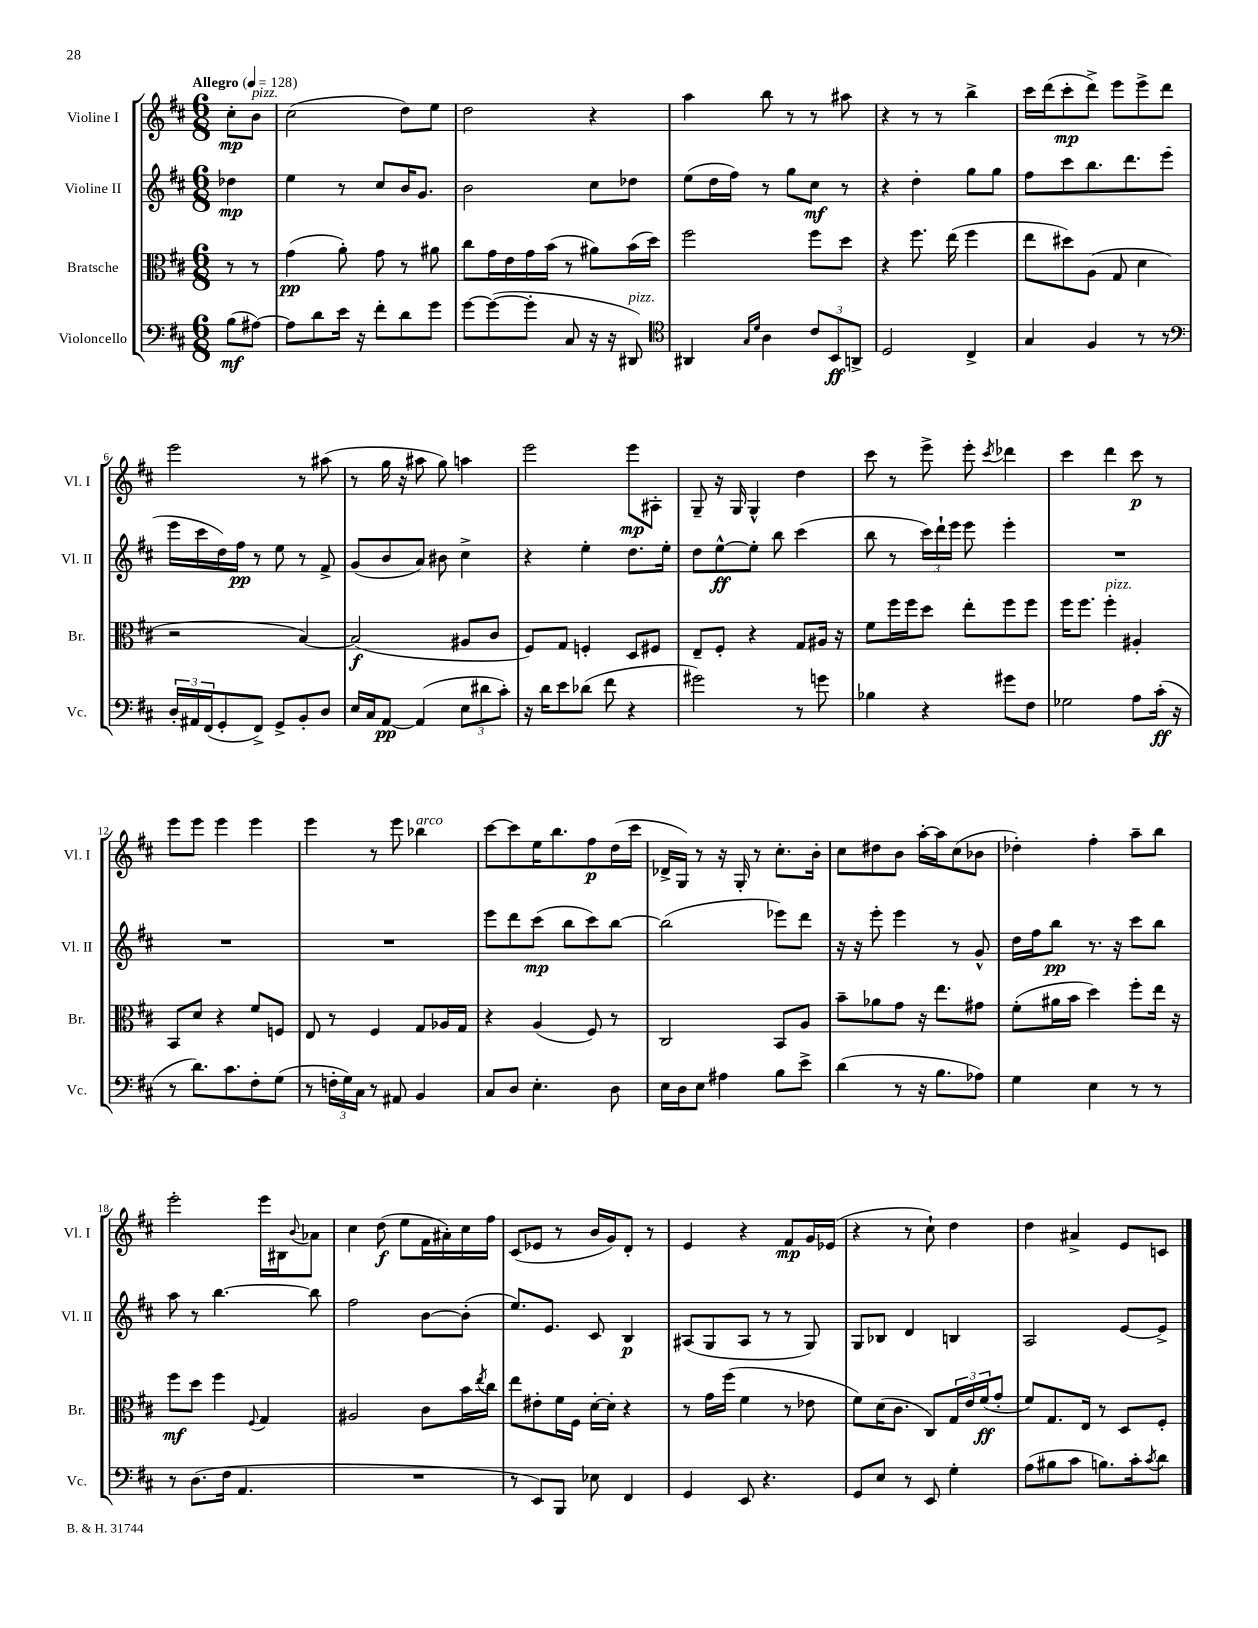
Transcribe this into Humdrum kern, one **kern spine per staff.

**kern	**dynam	**kern	**dynam	**kern	**dynam	**kern	**dynam
*part4	*part4	*part3	*part3	*part2	*part2	*part1	*part1
*staff4	*staff4	*staff3	*staff3	*staff2	*staff2	*staff1	*staff1
*I"Violoncello	*	*I"Bratsche	*	*I"Violine II	*	*I"Violine I	*
*I'Vc.	*	*I'Br.	*	*I'Vl. II	*	*I'Vl. I	*
*clefF4	*	*clefC3	*	*clefG2	*	*clefG2	*
*k[f#c#]	*	*k[f#c#]	*	*k[f#c#]	*	*k[f#c#]	*
*M6/8	*	*M6/8	*	*M6/8	*	*M6/8	*
*MM128	*	*MM128	*	*MM128	*	*MM128	*
=	=	=	=	=	=	=	=
!	!	!	!	!	!	!LO:TX:a:B:t=Allegro	!
(8B\L	mf	8r	.	4dd-X\	mp	8cc#'\L	mp
!	!	!	!	!	!	!LO:TX:a:i:t=pizz.	!
[8A#X\J)	.	8r	.	.	.	8b\J	.
=1	=1	=1	=1	=1	=1	=1	=1
8A#\L]	.	(4g\	pp	4ee\	.	(2cc#\	.
8d\	.	.	.	.	.	.	.
16e\Jk	.	8a'\)	.	8r	.	.	.
16r	.	.	.	.	.	.	.
8f#'\L	.	8g\	.	8cc#/L	.	.	.
8d\	.	8r	.	16b/K	.	8dd\L)	.
.	.	.	.	8.g/J	.	.	.
8g\J	.	8a#X\	.	.	.	8ee\J	.
=2	=2	=2	=2	=2	=2	=2	=2
[8g\L	.	8cc#\L	.	2b\	.	2dd\	.
(8g\_	.	16g\L	.	.	.	.	.
.	.	16e\	.	.	.	.	.
8g'\J]	.	16g\	.	.	.	.	.
.	.	(16b\JJ	.	.	.	.	.
8C#/	.	8r	.	.	.	.	.
16r	.	8a#X\L)	.	8cc#\L	.	4r	.
16r	.	.	.	.	.	.	.
!LO:TX:a:i:t=pizz.	!	!	!	!	!	!	!
8DD#X/)	.	(16b\L	.	8dd-X\J	.	.	.
.	.	16dd\JJ)	.	.	.	.	.
=3	=3	=3	=3	=3	=3	=3	=3
*clefC4	*	*	*	*	*	*	*
4AA#X/	.	2ff#\	.	(8ee\L	.	4aa\	.
.	.	.	.	16dd\L	.	.	.
.	.	.	.	16ff#\JJ)	.	.	.
16qqG/LL	.	.	.	.	.	.	.
16qqd/JJ	.	.	.	.	.	.	.
4A\	.	.	.	8r	.	8bb\	.
.	.	.	.	8gg\L	.	8r	.
12c#/L	.	8ff#\L	.	8cc#\J	mf	8r	.
12BB/	ff	.	.	.	.	.	.
.	.	8dd\J	.	8r	.	8aa#X\	.
12AAn^/J	.	.	.	.	.	.	.
=4	=4	=4	=4	=4	=4	=4	=4
2D/	.	4r	.	4r	.	4r	.
.	.	8.ff#\	.	4dd'\	.	8r	.
.	.	.	.	.	.	8r	.
.	.	(16ee\	.	.	.	.	.
4C#^/	.	4ff#\	.	8gg\L	.	4bb^\	.
.	.	.	.	8gg\J	.	.	.
=5	=5	=5	=5	=5	=5	=5	=5
4G/	.	8ee\L	.	8ff#\L	.	16ccc#\LL	.
.	.	.	.	.	.	(16ddd\J	.
.	.	8dd#X\)	.	8ccc#\	.	8ccc#'\	mp
4F#/	.	(8A\J	.	8.bb\	.	8ddd^\J)	.
.	.	8G/	.	.	.	8eee\L	.
.	.	.	.	8.ddd\	.	.	.
8r	.	4d\	.	.	.	8eee^\	.
8r	.	.	.	(8eee\J	.	8ddd\J	.
!!LO:LB:g=z
=6	=6	=6	=6	=6	=6	=6	=6
*clefF4	*	*	*	*	*	*	*
24D'/LL	.	2r	.	16eee\LL	.	2eee\	.
24AA#X/	.	.	.	.	.	.	.
.	.	.	.	16ccc#\	.	.	.
(24FF#/J	.	.	.	.	.	.	.
8GG'/	.	.	.	16dd\)	.	.	.
.	.	.	.	16ff#\JJ	pp	.	.
8FF#^/J)	.	.	.	8r	.	.	.
8GG^/L	.	.	.	8ee\	.	.	.
8BB'/	.	[4B/)	.	8r	.	8r	.
8D/J	.	.	.	8f#^/	.	(8aa#X\	.
=7	=7	=7	=7	=7	=7	=7	=7
16E/LL	.	(2B/]	f	(8g/L	.	8r	.
16C#/J	.	.	.	.	.	.	.
[8AA/J	pp	.	.	8b/	.	16gg\	.
.	.	.	.	.	.	16r	.
(4AA/]	.	.	.	8a/J)	.	8aa#X\	.
.	.	.	.	8b#X\	.	8gg\)	.
12E\L	.	8A#X/L	.	4cc#^\	.	4aan\	.
12d#X\	.	.	.	.	.	.	.
.	.	8c#/J	.	.	.	.	.
12c#'\J)	.	.	.	.	.	.	.
=8	=8	=8	=8	=8	=8	=8	=8
16r	.	8F#/L)	.	4r	.	2eee\	.
16d\KL	.	.	.	.	.	.	.
8e\	.	8G/J	.	.	.	.	.
(8d-X\J	.	4Fn'/	.	4ee'\	.	.	.
8f#\	.	.	.	.	.	.	.
4r	.	8D/L	.	8.dd\L	.	8eee\L	mp
.	.	8F#X/J	.	.	.	8A#X'\J	.
.	.	.	.	16ee'\Jk	.	.	.
=9	=9	=9	=9	=9	=9	=9	=9
2g#X\)	.	8E~/L	.	8dd\L	.	8G~/	.
.	.	8F#'/J	.	[8ee^^\	ff	16r	.
.	.	.	.	.	.	16G/	.
.	.	4r	.	8ee'\J]	.	4G^^/	.
.	.	.	.	8bb\	.	.	.
8r	.	8G/L	.	(4ccc#\	.	4dd\	.
8gn\	.	16A#X/Jk	.	.	.	.	.
.	.	16r	.	.	.	.	.
=10	=10	=10	=10	=10	=10	=10	=10
4B-X\	.	8f#\L	.	8bb\	.	8ccc#\	.
.	.	16ff#\L	.	8r	.	8r	.
.	.	16ff#\J	.	.	.	.	.
4r	.	8dd\J	.	24ccc#\LL)	.	8eee^\	.
.	.	.	.	24ddd`\	.	.	.
.	.	.	.	24eee\JJ	.	.	.
.	.	8ee'\L	.	8eee\	.	8eee'\	.
.	.	.	.	.	.	8qccc#/	.
8g#X\L	.	8ff#\	.	4eee'\	.	4ddd-X\	.
8F#\J	.	8ff#\J	.	.	.	.	.
=11	=11	=11	=11	=11	=11	=11	=11
2G-X\	.	16ff#\KL	.	2.r	.	4ccc#\	.
.	.	8.ff#\J	.	.	.	.	.
!	!	!LO:TX:a:i:t=pizz.	!	!	!	!	!
.	.	4ff#'\	.	.	.	4ddd\	.
8A\L	.	4A#X'/	.	.	.	8ccc#\	p
(16c#'\Jk	ff	.	.	.	.	8r	.
16r	.	.	.	.	.	.	.
!!LO:LB:g=z
=12	=12	=12	=12	=12	=12	=12	=12
8r	.	8BB/L	.	2.r	.	8eee\L	.
8.d\L)	.	8d/J	.	.	.	8eee\J	.
.	.	4r	.	.	.	4eee\	.
8.c#\	.	.	.	.	.	.	.
8F#'\	.	8f#/L	.	.	.	4eee\	.
(8G\J	.	8Fn/J	.	.	.	.	.
=13	=13	=13	=13	=13	=13	=13	=13
8r	.	8E/	.	2.r	.	4eee\	.
24Fn'\LL	.	8r	.	.	.	.	.
24G\)	.	.	.	.	.	.	.
24C#\JJ	.	.	.	.	.	.	.
8r	.	4F#/	.	.	.	8r	.
8AA#X/	.	.	.	.	.	8eee\	.
!	!	!	!	!	!	!LO:TX:a:i:t=arco	!
4BB/	.	8G/L	.	.	.	4bb-X\	.
.	.	16A-X/L	.	.	.	.	.
.	.	16G/JJ	.	.	.	.	.
=14	=14	=14	=14	=14	=14	=14	=14
8C#/L	.	4r	.	8eee\L	.	[8ccc#\L	.
8D/J	.	.	.	8ddd\	.	8ccc#\]	.
4.E'\	.	(4A/	.	(8ccc#\J	mp	16ee\K	.
.	.	.	.	.	.	8.bb\	.
.	.	.	.	8bb\L	.	.	.
.	.	8F#/)	.	8ccc#\)	.	8ff#\	p
8D\	.	8r	.	[8bb\J	.	(16dd\L	.
.	.	.	.	.	.	16ccc#\JJ	.
=15	=15	=15	=15	=15	=15	=15	=15
16E\LL	.	2C#/	.	(2bb\]	.	16d-X^/LL	.
16D\J	.	.	.	.	.	16G/JJ)	.
8E\J	.	.	.	.	.	8r	.
4A#X\	.	.	.	.	.	16r	.
.	.	.	.	.	.	16G'/	.
.	.	.	.	.	.	8r	.
8B\L	.	8BB/L	.	8eee-X\L)	.	8.cc#'\L	.
8e^\J	.	8A/J	.	8ddd\J	.	.	.
.	.	.	.	.	.	16b'\Jk	.
=16	=16	=16	=16	=16	=16	=16	=16
(4d\	.	8b~\L	.	16r	.	8cc#\L	.
.	.	.	.	16r	.	.	.
.	.	8a-X\	.	8eee'\	.	8dd#X\	.
8r	.	8g\J	.	4eee\	.	8b\J	.
16r	.	16r	.	.	.	[16aa'\LL	.
8.B\L	.	8.ee\L	.	.	.	16aa\J]	.
.	.	.	.	8r	.	(8cc#\	.
8A-X\J)	.	8g#X\J	.	8g^^/	.	8b-X\J	.
=17	=17	=17	=17	=17	=17	=17	=17
4G\	.	(8f#'\L	.	16dd\LL	.	4dd-X'\)	.
.	.	.	.	16ff#\J	.	.	.
.	.	16a#X\L	.	8bb\J	pp	.	.
.	.	16b\JJ	.	.	.	.	.
4E\	.	4dd\)	.	8.r	.	4ff#'\	.
.	.	.	.	16r	.	.	.
8r	.	8ff#'\L	.	8ccc#\L	.	8aa~\L	.
8r	.	16ee\Jk	.	8bb\J	.	8bb\J	.
.	.	16r	.	.	.	.	.
!!LO:LB:g=z
=18	=18	=18	=18	=18	=18	=18	=18
8r	.	8ff#\L	mf	8aa\	.	2eee'\	.
(8.D\L	.	8dd\J	.	8r	.	.	.
.	.	4ff#\	.	[4.bb\	.	.	.
16F#\Jk	.	.	.	.	.	.	.
4.AA/	.	.	.	.	.	.	.
.	.	8qqF#/	.	.	.	.	.
.	.	4G/	.	.	.	16eee\LL	.
.	.	.	.	.	.	16B#X\J	.
.	.	.	.	.	.	8qqb/	.
.	.	.	.	8bb\]	.	8a-X\J	.
=19	=19	=19	=19	=19	=19	=19	=19
2.r	.	2A#X/	.	2ff#\	.	4cc#\	.
.	.	.	.	.	.	(8dd\	f
.	.	.	.	.	.	8ee\L	.
.	.	8c#\L	.	[8b\L	.	16f#\L	.
.	.	.	.	.	.	16a#X'\)	.
.	.	16b\L	.	(8b'\J]	.	16cc#\	.
.	.	8qee/	.	.	.	.	.
.	.	16cc#\JJ	.	.	.	16ff#\JJ	.
=20	=20	=20	=20	=20	=20	=20	=20
8r	.	8ee\L	.	8.ee/L)	.	(8c#/L	.
8EE/L)	.	8e#X'\	.	.	.	8e-X/J	.
.	.	.	.	8.e/J	.	.	.
8BBB/J	.	16f#\L	.	.	.	8r	.
.	.	16F#\JJ	.	.	.	.	.
8E-X\	.	[16d'\LL	.	8c#/	.	16b/LL	.
.	.	16d'\JJ]	.	.	.	16g/J)	.
4FF#/	.	4r	.	4B/	p	8d'/J	.
.	.	.	.	.	.	8r	.
=21	=21	=21	=21	=21	=21	=21	=21
4GG/	.	8r	.	(8A#X/L	.	4e/	.
.	.	16g\LL	.	8G/	.	.	.
.	.	(16ff#\JJ	.	.	.	.	.
8EE/	.	4f#\	.	8A#/J	.	4r	.
4.r	.	.	.	8r	.	.	.
.	.	8r	.	8r	.	8f#/L	mp
.	.	8e-X\	.	8G/)	.	16g/L	.
.	.	.	.	.	.	(16e-X/JJ	.
=22	=22	=22	=22	=22	=22	=22	=22
8GG/L	.	8f#\L)	.	8G/L	.	4r	.
8E/J	.	(16d\K	.	8B-X/J	.	.	.
.	.	8.c#\J	.	.	.	.	.
8r	.	.	.	4d/	.	8r	.
8EE/	.	8C#/L)	.	.	.	8cc#`\)	.
4G'\	.	24G/L	.	4Bn/	.	4dd\	.
.	.	24e/	.	.	.	.	.
.	.	(24f#/J	ff	.	.	.	.
.	.	8g'/J	.	.	.	.	.
=23	=23	=23	=23	=23	=23	=23	=23
(8A\L	.	8f#/L)	.	2A/	.	4dd\	.
8B#X\	.	8.G/	.	.	.	.	.
8c#\J	.	.	.	.	.	4a#X^/	.
.	.	16E/Jk	.	.	.	.	.
8.Bn\L)	.	8r	.	.	.	.	.
.	.	8D/L	.	[8e/L	.	8e/L	.
16c#'\k	.	.	.	.	.	.	.
8qc#/	.	.	.	.	.	.	.
8d\J	.	8F#'/J	.	8e^/J]	.	8cn/J	.
==	==	==	==	==	==	==	==
*-	*-	*-	*-	*-	*-	*-	*-
